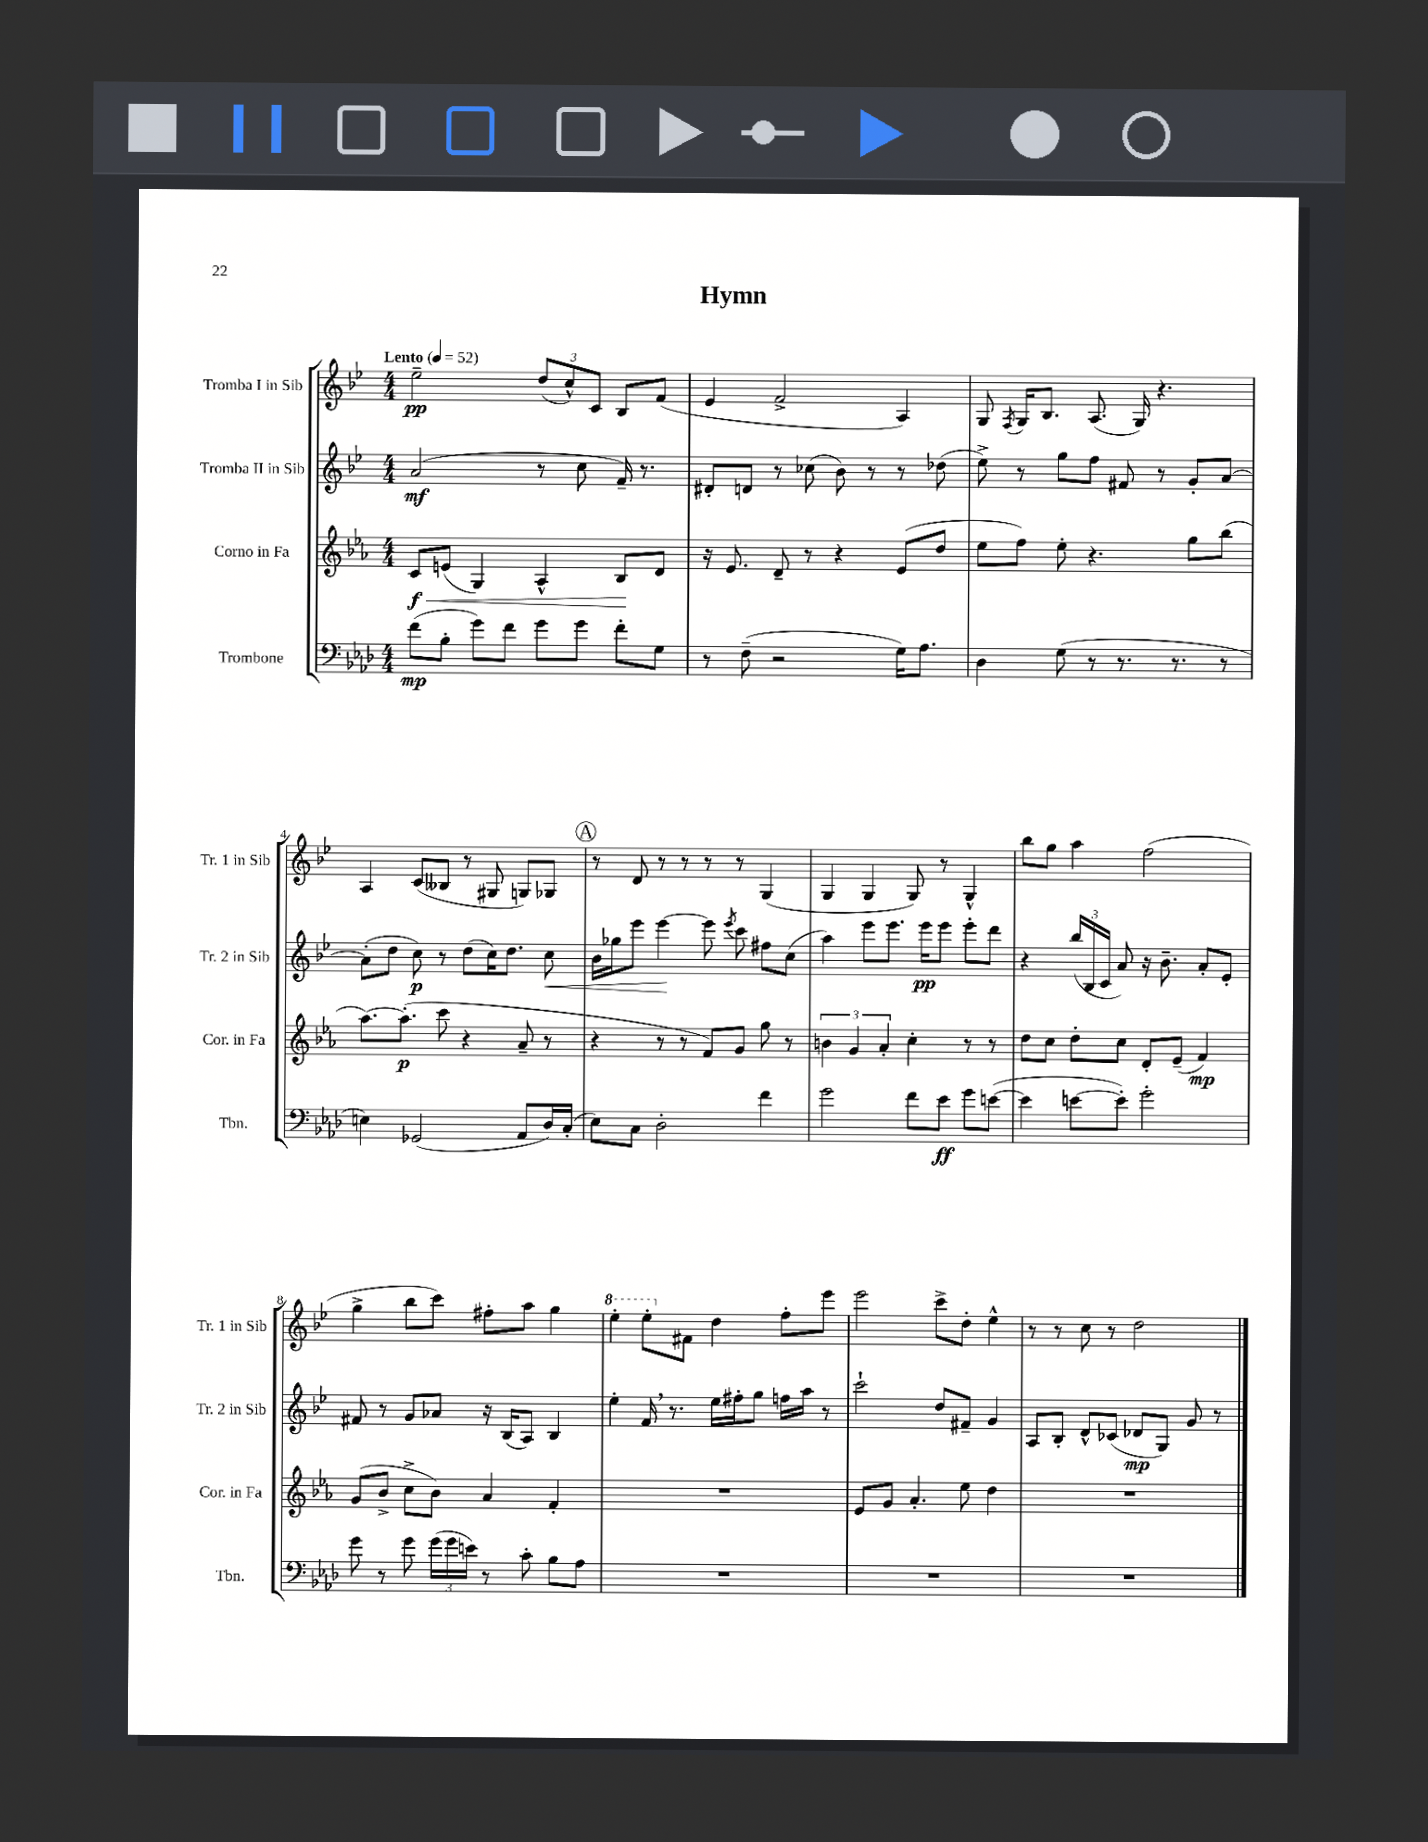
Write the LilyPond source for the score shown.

\header { title = "Hymn" }
<<
\new StaffGroup <<
\new Staff = "s0" \with { instrumentName = "Tromba I in Sib" shortInstrumentName = "Tr. 1 in Sib" } {
    \clef treble \key bes \major \numericTimeSignature \time 4/4 \tempo "Lento" 4 = 52
    \autoBeamOff ees''2--\pp \tuplet 3/2 { d''8[( c''8-^) c'8] } bes8[ f'8]( |
    ees'4 f'2-> a4) |
    g8 \acciaccatura { f8 } g16[ bes8.] a8.( g16) r4. |
    a4 c'8[( beses8] r8 gis8 g8[) ges8] |
    \mark \markup { \circle "A" } r8 d'8 r8 r8 r8 r8 g4( |
    g4 g4 g8) r8 g4-^ |
    bes''8[ g''8] a''4 f''2( |
    g''4-> bes''8[ c'''8]) fis''8[-. a''8] g''4 |
    \ottava #1 ees'''4-. ees'''8[-. \ottava #0 fis'8] d''4 f''8[-. ees'''8] |
    ees'''2 c'''8[-> d''8]-. ees''4-^ |
    r8 r8 c''8 r8 d''2 \bar "|." |
}
\new Staff = "s1" \with { instrumentName = "Tromba II in Sib" shortInstrumentName = "Tr. 2 in Sib" } {
    \clef treble \key bes \major \numericTimeSignature \time 4/4
    \autoBeamOff a'2\mf( r8 c''8 f'16--) r8. |
    dis'8[-. d'8] r8 ces''8( bes'8) r8 r8 des''8( |
    ees''8->) r8 g''8[ f''8] fis'8 r8 g'8[-. a'8]~ |
    a'8[-.( d''8] c''8\p) r8 d''8[( c''16) d''8.] c''8\< |
    \mark \markup { \circle "A" } bes'16[ ges''16 ees'''8] ees'''4~\! ees'''8 \acciaccatura { ees'''8 } c'''8 fis''8[ c''8]( |
    a''4) ees'''8[ ees'''8.] ees'''16[\pp ees'''8] ees'''8[-. d'''8] |
    r4 \tuplet 3/2 { bes''16[( bes16 c'16] } a'8) r16 bes'8.-- a'8[-. ees'8]-. |
    fis'8 r8 g'8[ aes'8] r16 bes16[( a8]) bes4 |
    ees''4-. f'16 \breathe r8. ees''16[ fis''16-. g''8] f''16[ a''16] r8 |
    c'''2-! d''8[ fis'8]-- g'4 |
    a8[ bes8]-. d'8[-^ ces'8]( des'8[\mp g8]) g'8 r8 \bar "|." |
}
\new Staff = "s2" \with { instrumentName = "Corno in Fa" shortInstrumentName = "Cor. in Fa" } {
    \clef treble \key ees \major \numericTimeSignature \time 4/4
    \autoBeamOff c'8[\f\< e'8]( g4) aes4-^ bes8[\! d'8] |
    r16 ees'8. d'8-- r8 r4 ees'8[( d''8] |
    ees''8[ f''8]) ees''8-. r4. g''8[ bes''8]( |
    aes''8.[~) aes''8.]-.\p( c'''8 r4 aes'8-- r8 |
    \mark \markup { \circle "A" } r4 r8 r8 f'8[) g'8] g''8 r8 |
    \tuplet 3/2 { b'4 g'4 aes'4-. } c''4-. r8 r8 |
    d''8[ c''8] d''8[-. c''8] d'8[-. ees'8]--( f'4\mp) |
    g'8[( bes'8]-> c''8[-> bes'8]) aes'4 f'4-. |
    R1 |
    ees'8[ g'8] aes'4.-. ees''8 d''4 |
    R1 \bar "|." |
}
\new Staff = "s3" \with { instrumentName = "Trombone" shortInstrumentName = "Tbn." } {
    \clef bass \key aes \major \numericTimeSignature \time 4/4
    \autoBeamOff f'8[\mp( bes8]-. g'8[) f'8] g'8[ g'8] f'8[-. g8] |
    r8 f8--( r2 g16[) aes8.] |
    des4 g8( r8 r8. r8. r8 |
    e4) ges,2( aes,8[ des16) c16]-.( |
    \mark \markup { \circle "A" } ees8[) c8] des2-. f'4 |
    g'2 f'8[ ees'8]\ff g'8[ e'8]~( |
    e'4 e'8[~ e'8]-.) g'2-. |
    g'8 r8 g'8 \tuplet 3/2 { g'16[( g'16 e'16]) } r8 c'8-. bes8[ aes8] |
    R1 |
    R1 |
    R1 \bar "|." |
}
>>
>>
